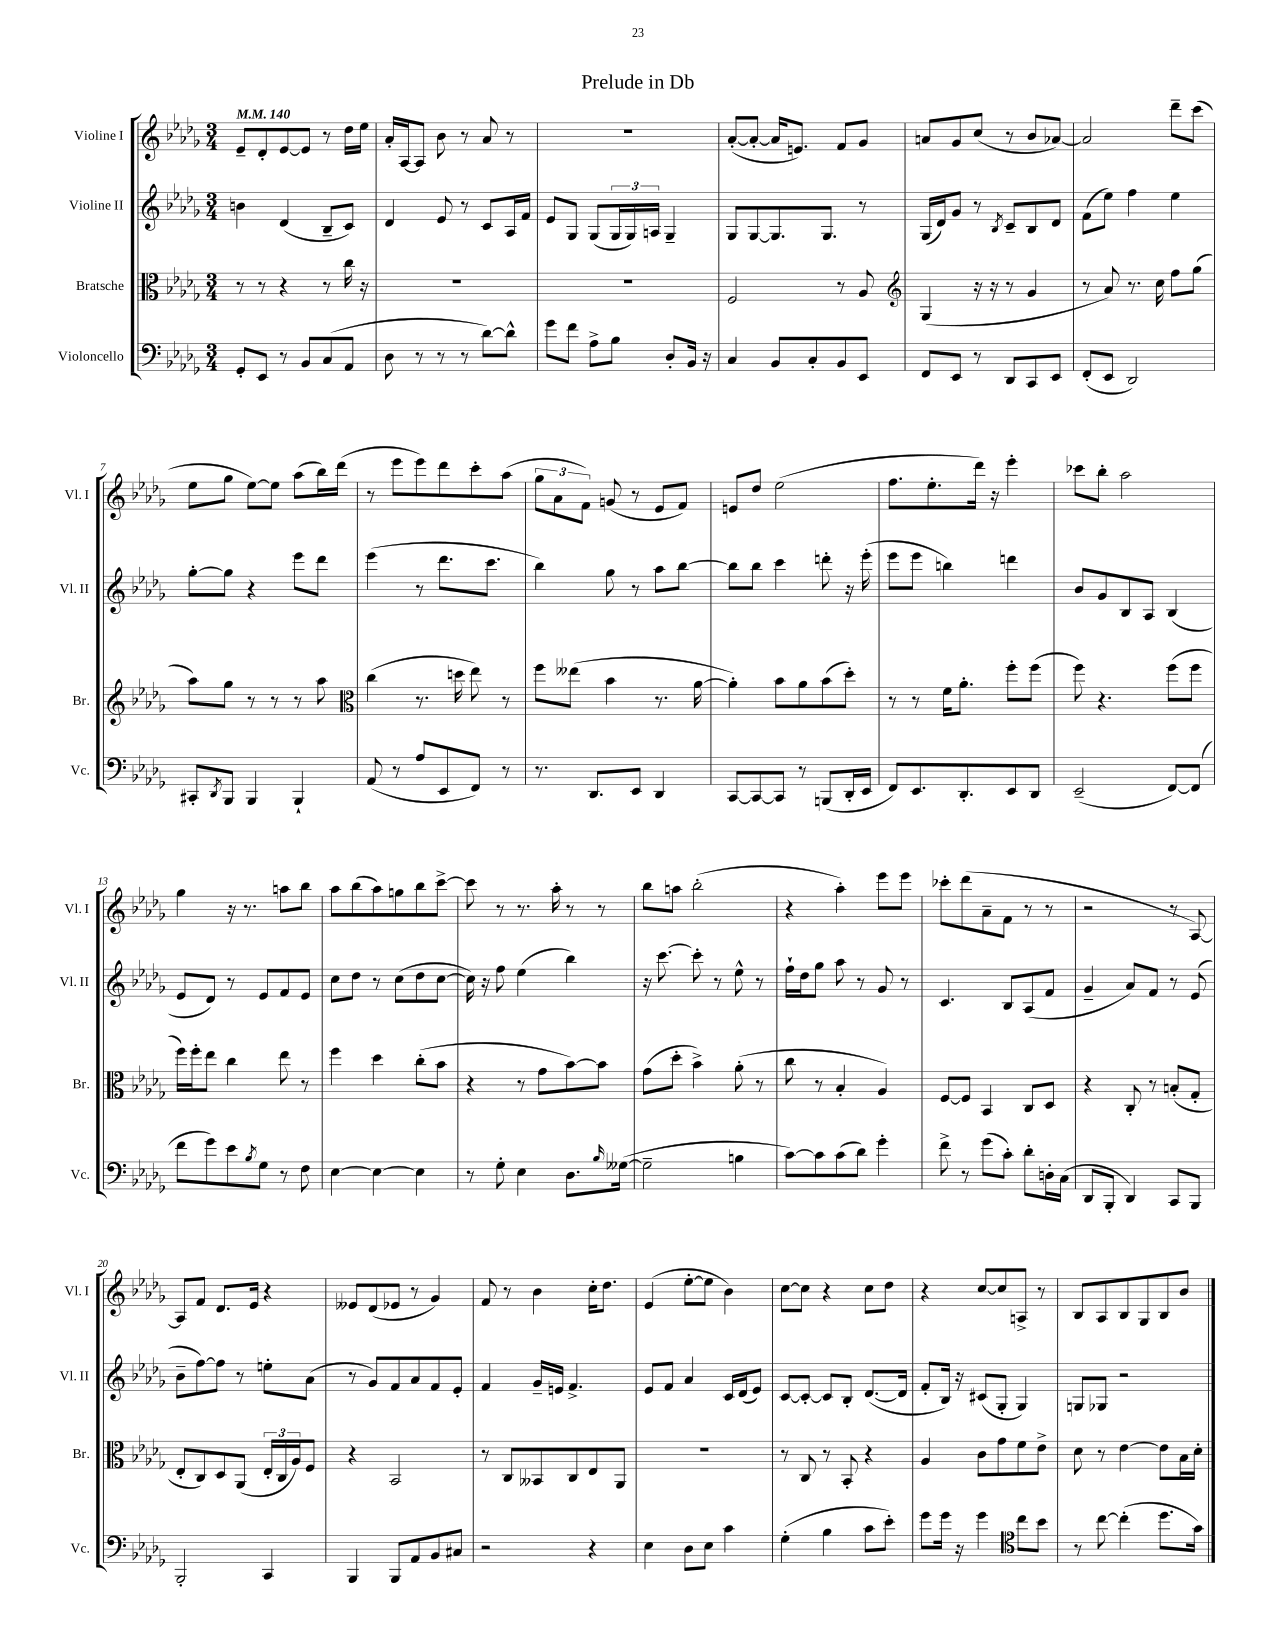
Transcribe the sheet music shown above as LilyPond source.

\header { title = "Prelude in Db" }
<<
\new StaffGroup <<
\new Staff = "s0" \with { instrumentName = "Violine I" shortInstrumentName = "Vl. I" } {
    \clef treble \key des \major \numericTimeSignature \time 3/4 \tempo 4 = 140
    ees'8-- des'8-. ees'8~ ees'8 r8 des''16 ees''16 |
    aes'16-. aes16~ aes8 bes'8 r8 aes'8 r8 |
    R2. |
    aes'8~-.( aes'8~-. aes'16 e'8.) f'8 ges'8 |
    a'8 ges'8 c''8( r8 bes'8 aes'8~) |
    aes'2 des'''8-- c'''8( |
    ees''8 ges''8 ees''8~) ees''8 aes''8( bes''16) des'''16( |
    r8 ees'''8 ees'''8) des'''8 c'''8-. aes''8( |
    \tuplet 3/2 { ges''8 aes'8 f'8) } g'8( r8 ees'8 f'8) |
    e'8 des''8 ees''2( |
    f''8. ees''8.-. des'''16) r16 ees'''4-. |
    ces'''8 bes''8-. aes''2 |
    ges''4 r16 r8. a''8 bes''8 |
    aes''8 bes''8( aes''8) g''8 bes''8 c'''8~-> |
    c'''8 r8 r8. aes''16-. r8 r8 |
    bes''8 a''8 bes''2-.( |
    r4 aes''4-.) ees'''8 ees'''8 |
    ces'''8-. des'''8( aes'8-- f'8 r8 r8 |
    r2 r8 aes8~) |
    aes8 f'8 des'8. ees'16 r4 |
    eeses'8 des'8( ees'8 r8 ges'4) |
    f'8 r8 bes'4 c''16-. des''8. |
    ees'4( ees''8~-. ees''8 bes'4) |
    c''8~ c''8 r4 c''8 des''8 |
    r4 c''8~ c''8 a8-> r8 |
    bes8 aes8 bes8 ges8 bes8 bes'8 \bar "|." |
}
\new Staff = "s1" \with { instrumentName = "Violine II" shortInstrumentName = "Vl. II" } {
    \clef treble \key des \major \numericTimeSignature \time 3/4
    b'4 des'4( bes8-- c'8) |
    des'4 ees'8 r8 c'8 aes16 f'16 |
    ees'8 ges8 ges8( \tuplet 3/2 { ges16 ges16) a16 } ges4-- |
    ges8 ges8~ ges8. ges8. r8 |
    ges16( des'16) ges'8 r8 \acciaccatura { bes8 } c'8-- bes8 des'8 |
    f'8( ees''8) f''4 ees''4 |
    ges''8~-. ges''8 r4 ees'''8 des'''8 |
    ees'''4( r8 des'''8. c'''8. |
    bes''4) ges''8 r8 aes''8 bes''8~ |
    bes''8 bes''8 c'''4 d'''8-. r16 ees'''16-.( |
    ees'''8 ees'''8 b''4) d'''4 |
    bes'8 ges'8 bes8 aes8 bes4( |
    ees'8 des'8) r8 ees'8 f'8 ees'8 |
    c''8 des''8 r8 c''8( des''8 c''8~ |
    c''16) r16 f''8 ees''4( bes''4) |
    r16 c'''8.~ c'''8-. r8 ees''8-^ r8 |
    f''16-! des''16 ges''8 aes''8 r8 ges'8 r8 |
    c'4. bes8 aes8( f'8 |
    ges'4-- aes'8) f'8 r8 ees'8( |
    bes'8-- f''8~) f''8 r8 e''8-. aes'8( |
    r8 ges'8) f'8 aes'8 f'8 ees'8-. |
    f'4 ges'16-- e'16 f'4.-> |
    ees'8 f'8 aes'4 c'16 des'16( ees'8) |
    c'8~ c'8~-. c'8 bes8-. des'8.~( des'16 |
    f'8-. bes16) r16 cis'8( ges8-. ges4) |
    g8 ges8 r2 \bar "|." |
}
\new Staff = "s2" \with { instrumentName = "Bratsche" shortInstrumentName = "Br." } {
    \clef alto \key des \major \numericTimeSignature \time 3/4
    r8 r8 r4 r8 c''16 r16 |
    R2. |
    R2. |
    f2 r8 aes8 |
    \clef treble ges4( r16 r16 r8 ges'4 |
    r8 aes'8) r8. c''16 f''8 ges''8( |
    aes''8) ges''8 r8 r8 r8 aes''8 |
    \clef alto c''4( r8. d''16 ees''8) r8 |
    f''8 eeses''8( bes'4 r8. aes'16~ |
    aes'4-.) bes'8 aes'8 bes'8( des''8-.) |
    r8 r8 f'16 aes'8.-. f''8-. f''8( |
    f''8) r4. f''8( f''8 |
    f''16) f''16-. ees''8 c''4 ees''8 r8 |
    f''4 des''4 c''8-.( bes'8 |
    r4 r8 ges'8 bes'8~) bes'8 |
    ges'8( des''8-. bes'4->) aes'8-.( r8 |
    c''8 r8 bes4-. aes4) |
    f8~ f8 bes,4 c8 des8 |
    r4 c8-. r8 b8-.( ges8-. |
    ees8-. c8) des8 aes,8( \tuplet 3/2 { ees16-. c16 aes16) } f8 |
    r4 bes,2 |
    r8 c8 beses,8 c8 ees8 aes,8 |
    R2. |
    r8 c8 r8 bes,8-. r4 |
    aes4 c'8 ges'8 f'8 ees'8-> |
    des'8 r8 ees'4~ ees'8 bes16 des'16-. \bar "|." |
}
\new Staff = "s3" \with { instrumentName = "Violoncello" shortInstrumentName = "Vc." } {
    \clef bass \key des \major \numericTimeSignature \time 3/4
    ges,8-. ees,8 r8 bes,8 c8( aes,8 |
    des8 r8 r8 r8 des'8~) des'8-^ |
    ges'8 f'8 aes8-> bes8 des8-. bes,16 r16 |
    c4 bes,8 c8-. bes,8 ees,8 |
    f,8 ees,8 r8 des,8 c,8 ees,8 |
    f,8-.( ees,8 des,2) |
    cis,8-. \acciaccatura { des,8 } bes,,8 bes,,4 bes,,4-! |
    aes,8( r8 aes8 ees,8 f,8) r8 |
    r8. des,8. ees,8 des,4 |
    c,8~ c,8~ c,8 r8 b,,8( des,16-. ees,16 |
    f,8) ees,8. des,8.-. ees,8 des,8 |
    ees,2--( f,8~) f,8( |
    f'8 ges'8) ees'8 \acciaccatura { bes8 } ges8 r8 f8 |
    ees4~ ees4~ ees4 |
    r8 ges8-. ees4 des8. \grace { bes16 } geses16~( |
    geses2-- b4 |
    c'8~) c'8 c'8( des'8) ges'4-. |
    f'8-> r8 ges'8( c'8-.) des'8-. d16-. c16( |
    des,8 bes,,8-. des,4) c,8 bes,,8 |
    bes,,2-. c,4 |
    bes,,4 bes,,8 aes,8 bes,8 cis8 |
    r2 r4 |
    ees4 des8 ees8 c'4 |
    ges4-.( bes4 c'8 ees'8-.) |
    ges'8 ges'16 r16 ges'4 \clef tenor c''8 bes'8 |
    r8 c''8~ c''4-.( des''8. ges'16) \bar "|." |
}
>>
>>
